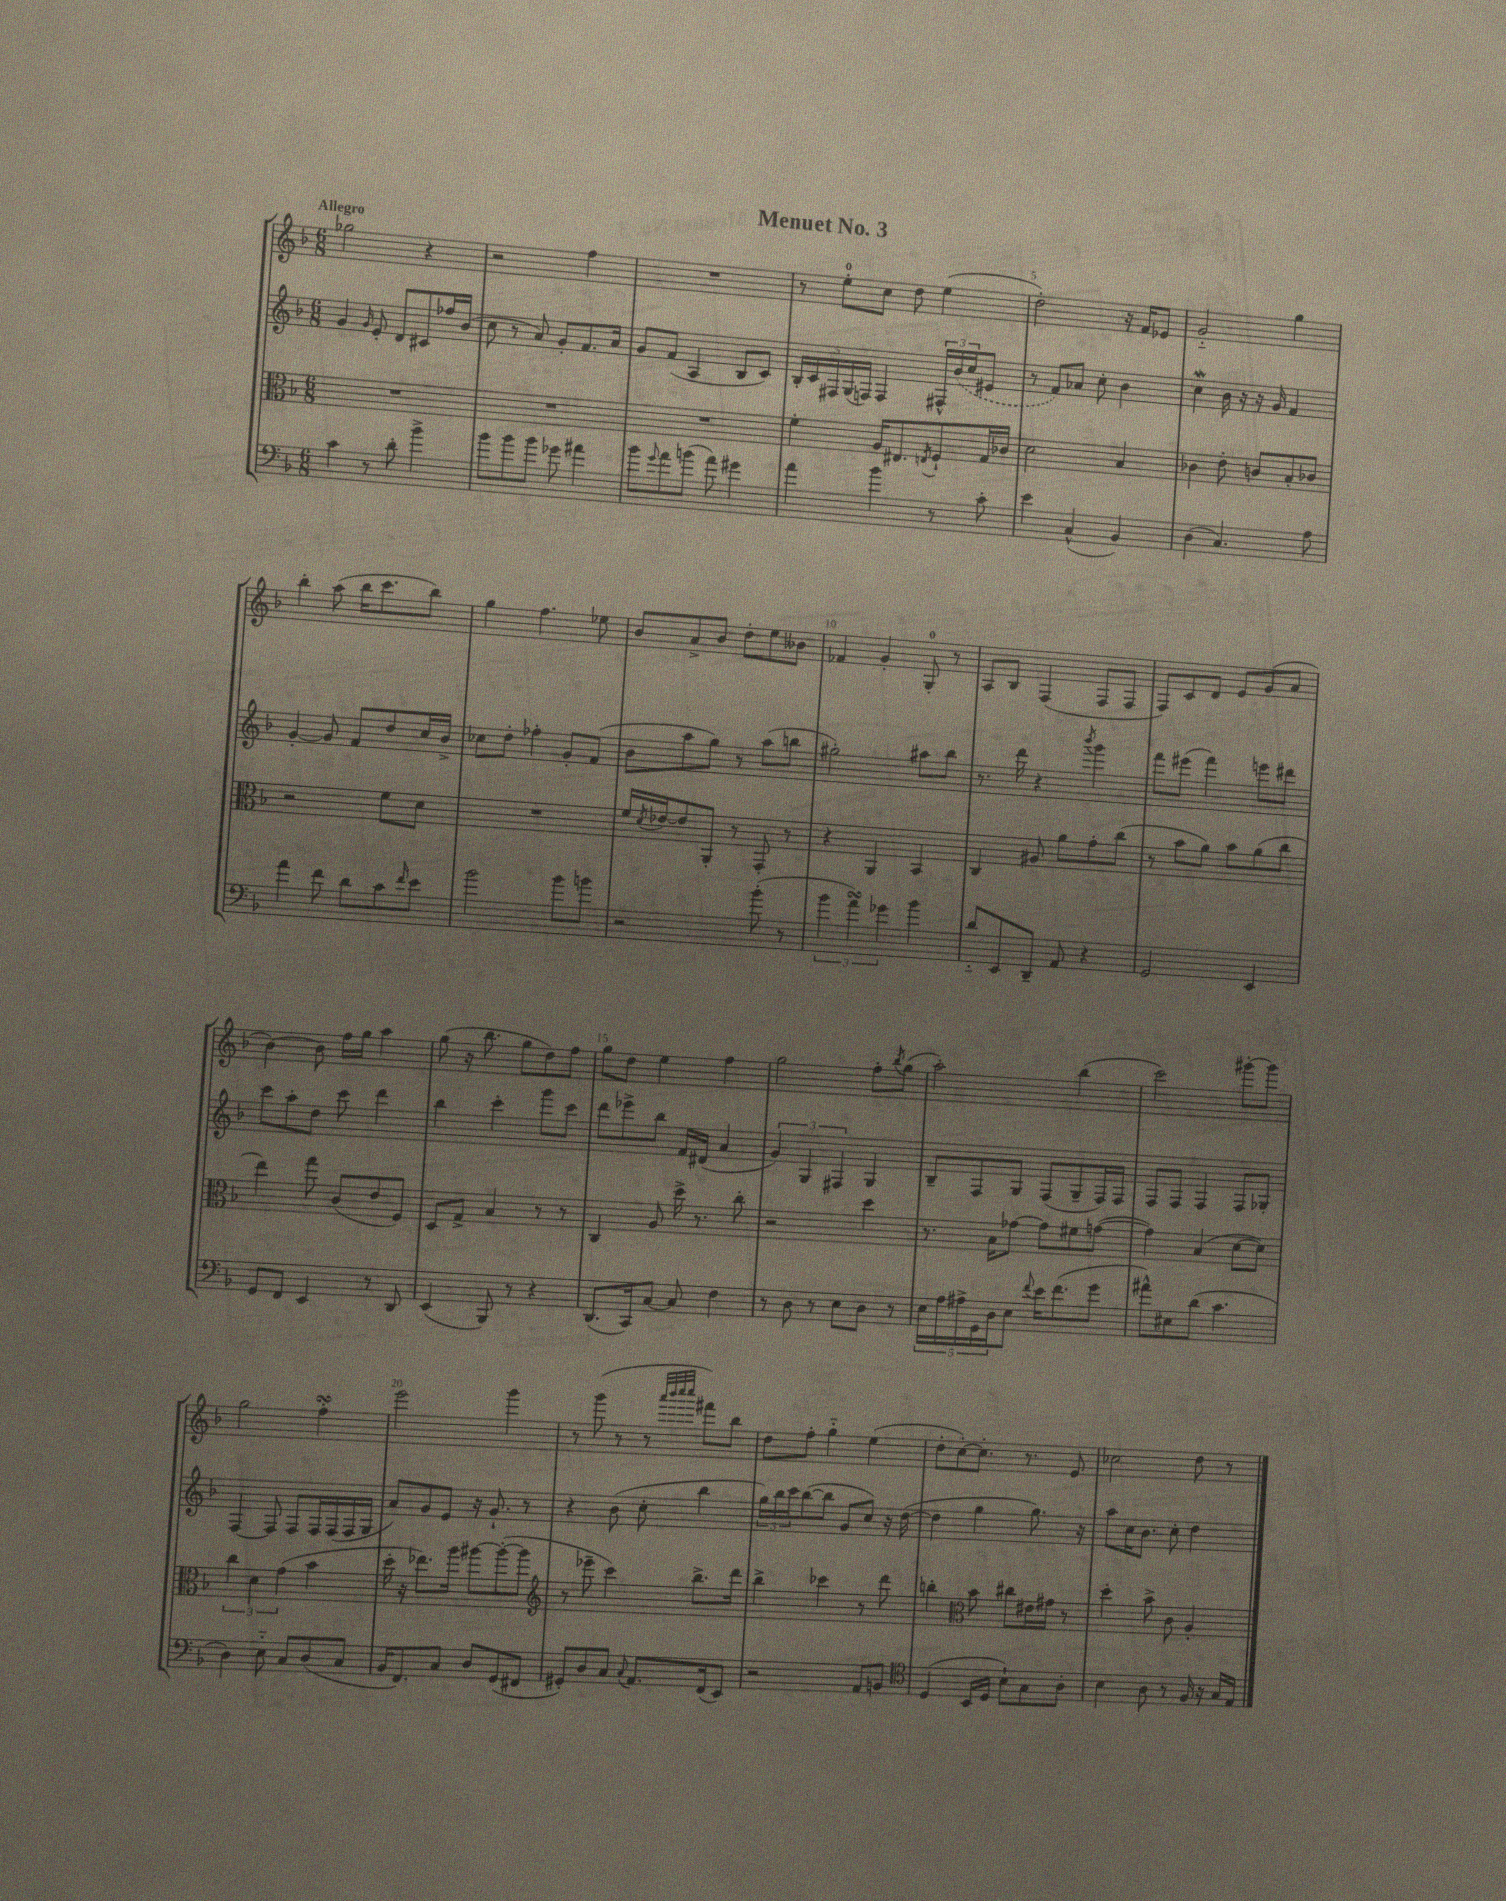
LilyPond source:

\header { title = "Menuet No. 3" }
<<
\new StaffGroup <<
\new Staff = "s0" {
    \clef treble \key f \major \numericTimeSignature \time 6/8 \tempo "Allegro"
    ges''2 r4 |
    r2 f''4 |
    R2. |
    r8 e''8-0-. c''8 d''8 e''4( |
    d''2-.) r16 f'16 ees'8 |
    g'2-_ g''4 |
    bes''4-. a''8( bes''16 c'''8. bes''8) |
    g''4 f''4. ees''8 |
    bes'8 a'8-> bes'8 d''8-. e''8 beses'8 |
    fes'4 g'4-. g8-0-. r8 |
    a8 bes8 f4( f8 f8 |
    f8) c'8 d'8 e'8 g'8( a'8 |
    bes'4~) bes'8 f''16 g''16 a''4 |
    g''8( r16 bes''8. g''8 d''8) f''8 |
    g''8 d''8 e''4 f''4 |
    g''2 f''8-. \acciaccatura { bes''8 } g''8( |
    a''2-.) bes''4( |
    c'''2) gis'''8~-. gis'''8 |
    g''2 f''4-.\turn |
    e'''2 g'''4 |
    r8 g'''8( r8 r8 \grace { a'''32 bes'''32 c''''32 c''''32 } fis'''8) bes''8 |
    d''8 f''8-. g''4-_ e''4( |
    d''8-. c''8~-.) c''8.-. r8. e'8 |
    ces''2 d''8 r8 \bar "|." |
}
\new Staff = "s1" {
    \clef treble \key f \major \numericTimeSignature \time 6/8
    g'4 \grace { g'16 } e'8-. d'8 cis'8 fes''16 bes'16( |
    c''8 r8 a'8) g'8-. f'8. a'16 |
    g'8 f'8( a4 bes8 c'8) |
    \tuplet 5/4 { bes16-. c'16 fis16 g16( f16) } f4 \tuplet 3/2 { fis16-^ \once \slurDashed bes'16( c''16 } eis'8 |
    r8 f'8) aes'8 c''8-. bes'4 |
    c''4\mordent bes'16 r16 r16 g'16 f'4 |
    g'4~-. g'8 f'8 d''8 c''16 bes'16-> |
    ces''8 d''8-. fes''4-. g'8-. f'8( |
    bes'8 a''8 g''8) r8 a''8( b''8 |
    gis''2-.) ais''8 bes''8 |
    r8. d'''16 r4 \acciaccatura { bes'''8 } g'''4 |
    f'''8 eis'''8( f'''4) e'''8 dis'''8 |
    c'''8 a''8-. d''8 c'''8 d'''4 |
    bes''4 c'''4-. g'''8 c'''8 |
    d'''8 ees'''8-> bes''8 f'16 dis'16( a'4 |
    \tuplet 3/2 { g'4) g4 fis4 } g4 |
    bes8-- f8 g8 f8( g8-- f16) f16 |
    f8 f8 f4 f8 ges8-. |
    f4~ f8 f8 f16 f16( f16 g16 |
    a'8) g'8 e'8 r16 g'8.-! r8 |
    r4 bes'8( c''8-. bes''4 |
    \tuplet 3/2 { g''16) bes''16 c'''16 } bes''8~( bes''8 g'8 c''8) r16 d''16~( |
    d''4 g''4 g''8.) r16 |
    a''8 c''16 bes'8. c''8-. d''4 \bar "|." |
}
\new Staff = "s2" {
    \clef alto \key f \major \numericTimeSignature \time 6/8
    R2. |
    R2. |
    R2. |
    f'4-. a16 eis8. \acciaccatura { e8 } f8-! g16 ces'16 |
    d'2 bes4 |
    ces'4 e'8-. c'8 bes8-. ces'8 |
    r2 f'8 d'8 |
    R2. |
    f'16 \acciaccatura { d'8 } ees'16~ ees'8 a,8-. r8 g,8-. r8 |
    r4 a,4 bes,4 |
    c4 ais8 a'8 g'8-. c''8( |
    r8 bes'8 a'8) bes'8 a'8( c''8 |
    e''4) g''8 c'8( e'8 f8) |
    d8 g8-> bes4 r8 r8 |
    c4 a8 d''16-> r8. c''8-. |
    r2 d''4 |
    r8. bes16 ges'8~ ges'8 fis'8 g'8~( |
    g'4) bes4( d'8~ d'8) |
    \tuplet 3/2 { c''4 d'4 g'4( } bes'4 |
    d''16-. r16 ees''8.) a''16 ais''8~ ais''8~-.( ais''8 |
    \clef treble r8 ees'''8-- c'''4) bes''8.-> d'''16 |
    bes''4-> ces'''4 r8 d'''8 |
    b''4-. \clef alto bes'8 cis''8 eis'16 gis'16 r8 |
    d''4-. bes'8-> c'8 a4-. \bar "|." |
}
\new Staff = "s3" {
    \clef bass \key f \major \numericTimeSignature \time 6/8
    c'4 r8 d'8-. bes'4-> |
    bes'8 bes'8 bes'8 ges'8 ais'4 |
    bes'8 \appoggiatura { g'8 } a'8 b'8( a'8) gis'4 |
    a'4 bes'4 r8 c'8-. |
    e'4 c4-^( bes,4) |
    d4( c4.) a8 |
    a'4 f'8 d'8 c'8 \grace { f'16 } e'8 |
    bes'2 bes'8 b'8 |
    r2 bes'8-.( r8 |
    \tuplet 3/2 { bes'4 a'4\turn) ges'4 } bes'4 |
    d'8-_ e,8 d,8-- a,8 r4 |
    g,2 e,4 |
    g,8 f,8 e,4 r8 d,8 |
    e,4( bes,,8) r8 r4 |
    d,8.( c,16) c8~ c8 f4 |
    r8 d8 r8 e8 d8 r8 |
    \tuplet 5/4 { e16 a16 ais16-> g,16 d16 } e8 \appoggiatura { f'8 } e'16 f'8.( g'8 |
    ais'8-^) eis8 d'8( c'4. |
    d4) e8-_ c8 d8( c8 |
    bes,16 f,8.) c8 d8 g,8( fis,8 |
    gis,8-.) d8 c8 \appoggiatura { c8 } a,8. f,16( e,8) |
    r2 a,8 b,8 |
    \clef tenor d4( bes,16 d16 bes8-!) g8 a8-. |
    bes4 a8 r8 f16 r16 g16 e16 \bar "|." |
}
>>
>>
\layout { \context { \Score \override BarNumber.break-visibility = ##(#f #t #t) barNumberVisibility = #(every-nth-bar-number-visible 5) } }
